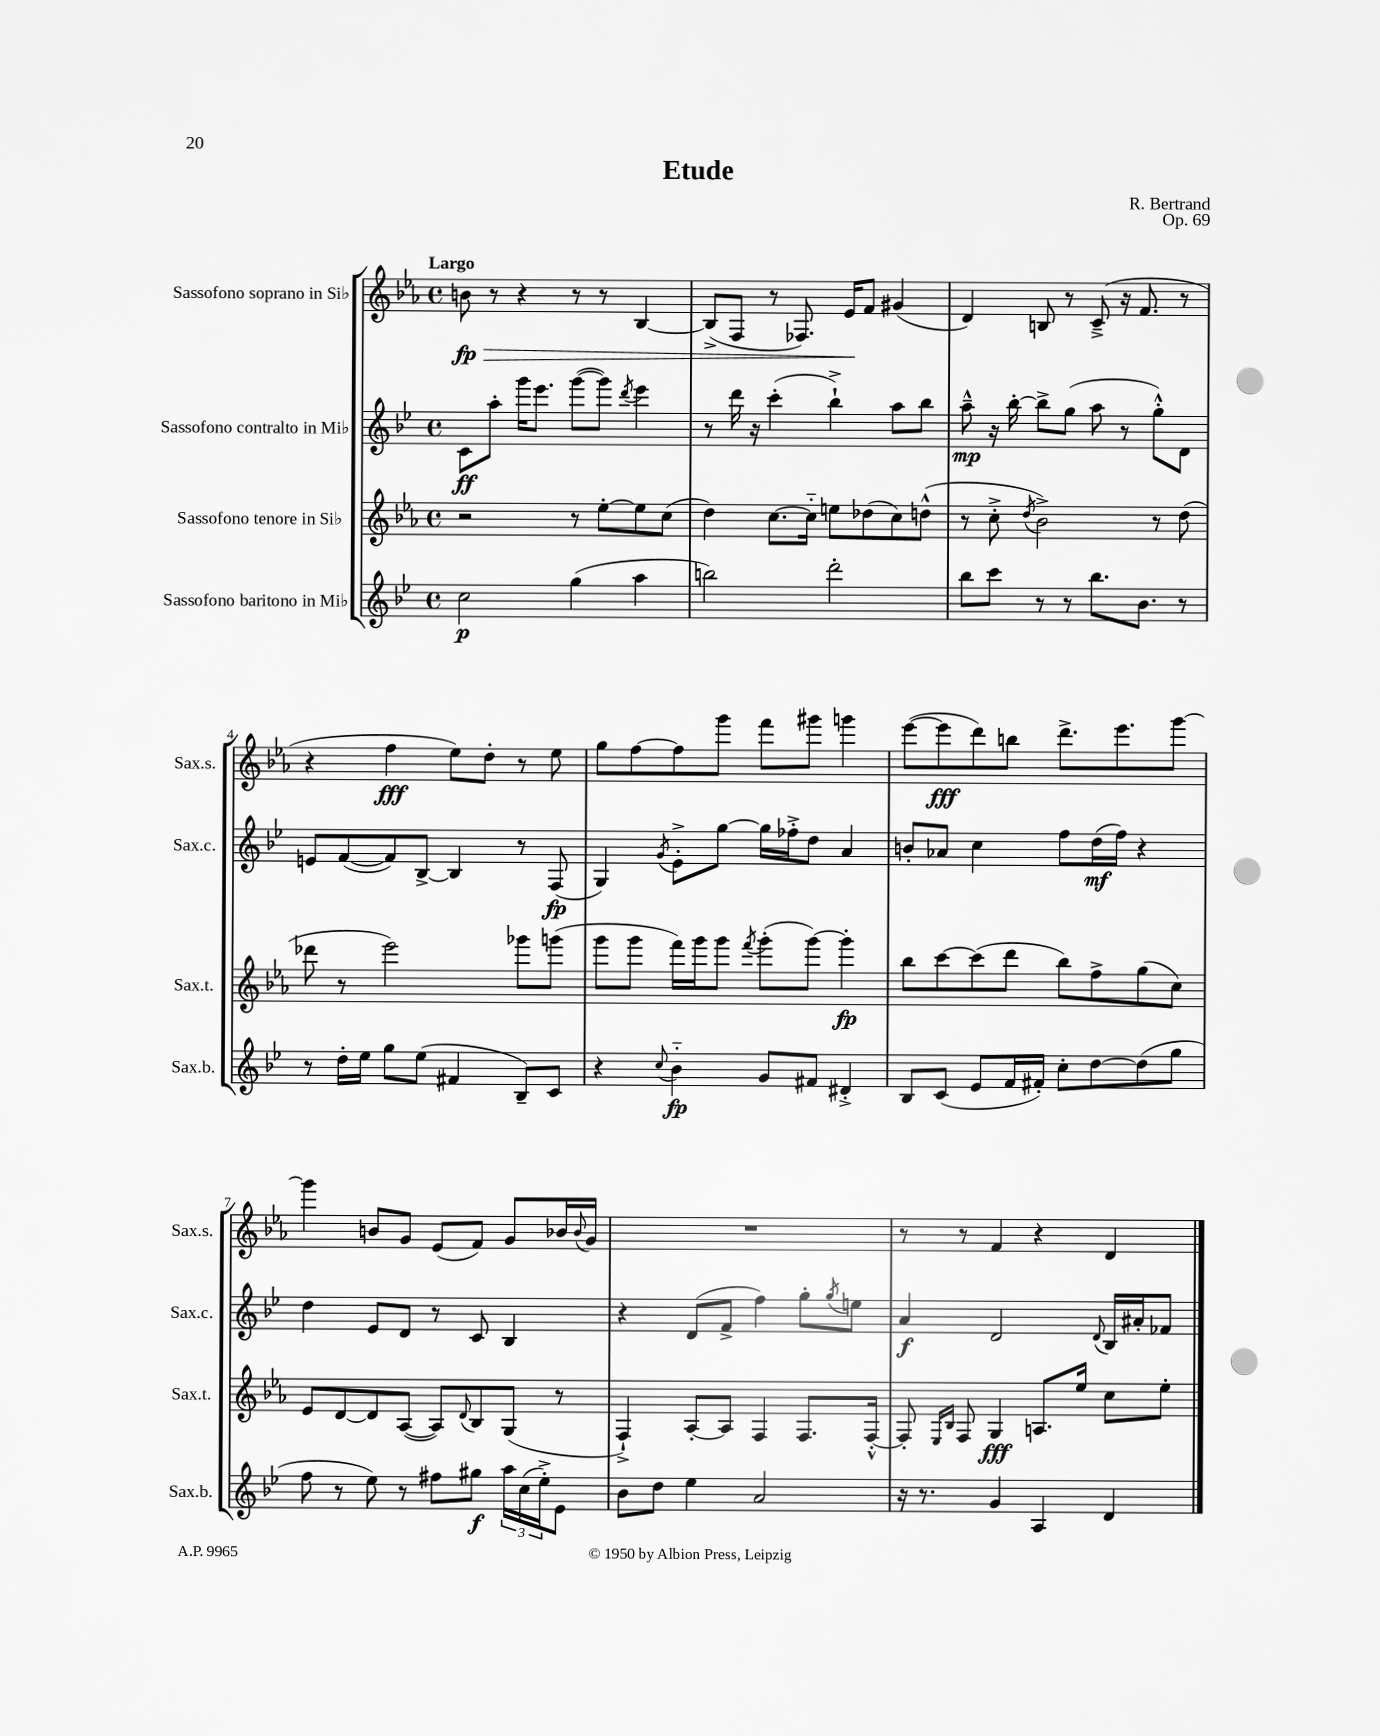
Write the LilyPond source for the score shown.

\header { title = "Etude" composer = "R. Bertrand" opus = "Op. 69" }
<<
\new StaffGroup <<
\new Staff = "s0" \with { instrumentName = "Sassofono soprano in Sib" shortInstrumentName = "Sax.s." } {
    \clef treble \key ees \major \defaultTimeSignature \time 4/4 \tempo "Largo"
    b'8\fp\> r8 r4 r8 r8 bes4~ |
    bes8->( f8 r8 fes8.) ees'16\! f'8 gis'4( |
    d'4) b8 r8 c'8--->( r16 f'8. r8 |
    r4 f''4\fff ees''8) d''8-. r8 ees''8 |
    g''8 f''8~ f''8 g'''8 f'''8 gis'''8 g'''4 |
    ees'''8~( ees'''8\fff d'''8) b''8 d'''8.-> ees'''8. g'''8~ |
    g'''4 b'8 g'8 ees'8( f'8) g'8 bes'16 \appoggiatura { bes'8 } g'16 |
    R1 |
    r8 r8 f'4 r4 d'4 \bar "|." |
}
\new Staff = "s1" \with { instrumentName = "Sassofono contralto in Mib" shortInstrumentName = "Sax.c." } {
    \clef treble \key bes \major \defaultTimeSignature \time 4/4
    c'8\ff a''8-. g'''16 ees'''8. g'''8~( g'''8) \acciaccatura { d'''8 } ees'''4 |
    r8 d'''16 r16 c'''4-.( bes''4-!->) a''8 bes''8 |
    a''8---^\mp r16 bes''16~-. bes''8-> g''8( a''8 r8 g''8-.-^) d'8 |
    e'8 f'8~( f'8) bes8~-> bes4 r8 f8\fp( |
    g4) \acciaccatura { g'8 } ees'8-.-> g''8~ g''16 fes''16-.-> d''8 a'4 |
    b'8-. aes'8 c''4 f''8 d''16\mf( f''16) r4 |
    d''4 ees'8 d'8 r8 c'8 bes4 |
    r4 d'8( f'8-> f''4) g''8-. \acciaccatura { g''8 } e''8 |
    a'4\f d'2 \appoggiatura { d'8 } bes16 ais'16-. fes'8 \bar "|." |
}
\new Staff = "s2" \with { instrumentName = "Sassofono tenore in Sib" shortInstrumentName = "Sax.t." } {
    \clef treble \key ees \major \defaultTimeSignature \time 4/4
    r2 r8 ees''8~-. ees''8 c''8( |
    d''4) c''8.~ c''16-_ e''8 des''8( c''8) d''8-^( |
    r8 c''8-.-> \acciaccatura { d''8 } bes'2->) r8 d''8( |
    des'''8 r8 ees'''2) ges'''8 g'''8( |
    g'''8 g'''8 f'''16) g'''16 g'''8 \acciaccatura { f'''8 } g'''8-.( g'''8~) g'''4-.\fp |
    bes''8 c'''8~ c'''8( d'''8 bes''8) f''8-> g''8( c''8) |
    ees'8 d'8~ d'8 aes8~( aes8) \appoggiatura { d'8 } bes8 g8( r8 |
    f4-!->) aes8~-. aes8 f4 f8. f16~-.-^ |
    f8-. \grace { ees16 bes16 } f8 g4\fff a8. ees''16 c''8 ees''8-. \bar "|." |
}
\new Staff = "s3" \with { instrumentName = "Sassofono baritono in Mib" shortInstrumentName = "Sax.b." } {
    \clef treble \key bes \major \defaultTimeSignature \time 4/4
    c''2\p g''4( a''4 |
    b''2) d'''2-. |
    bes''8 c'''8 r8 r8 bes''8. bes'8. r8 |
    r8 d''16-. ees''16 g''8 ees''8( fis'4 bes8--) c'8 |
    r4 \appoggiatura { c''8 } bes'4-_\fp g'8 fis'8 dis'4-.-> |
    bes8 c'8( ees'8 f'16 fis'16-.) c''8-. d''8~ d''8( g''8 |
    f''8 r8 ees''8) r8 fis''8 gis''8\f \tuplet 3/2 { a''16 c''16( ees''16-.->) } ees'8 |
    bes'8 d''8 ees''4 a'2 |
    r16 r8. g'4 a4 d'4 \bar "|." |
}
>>
>>
